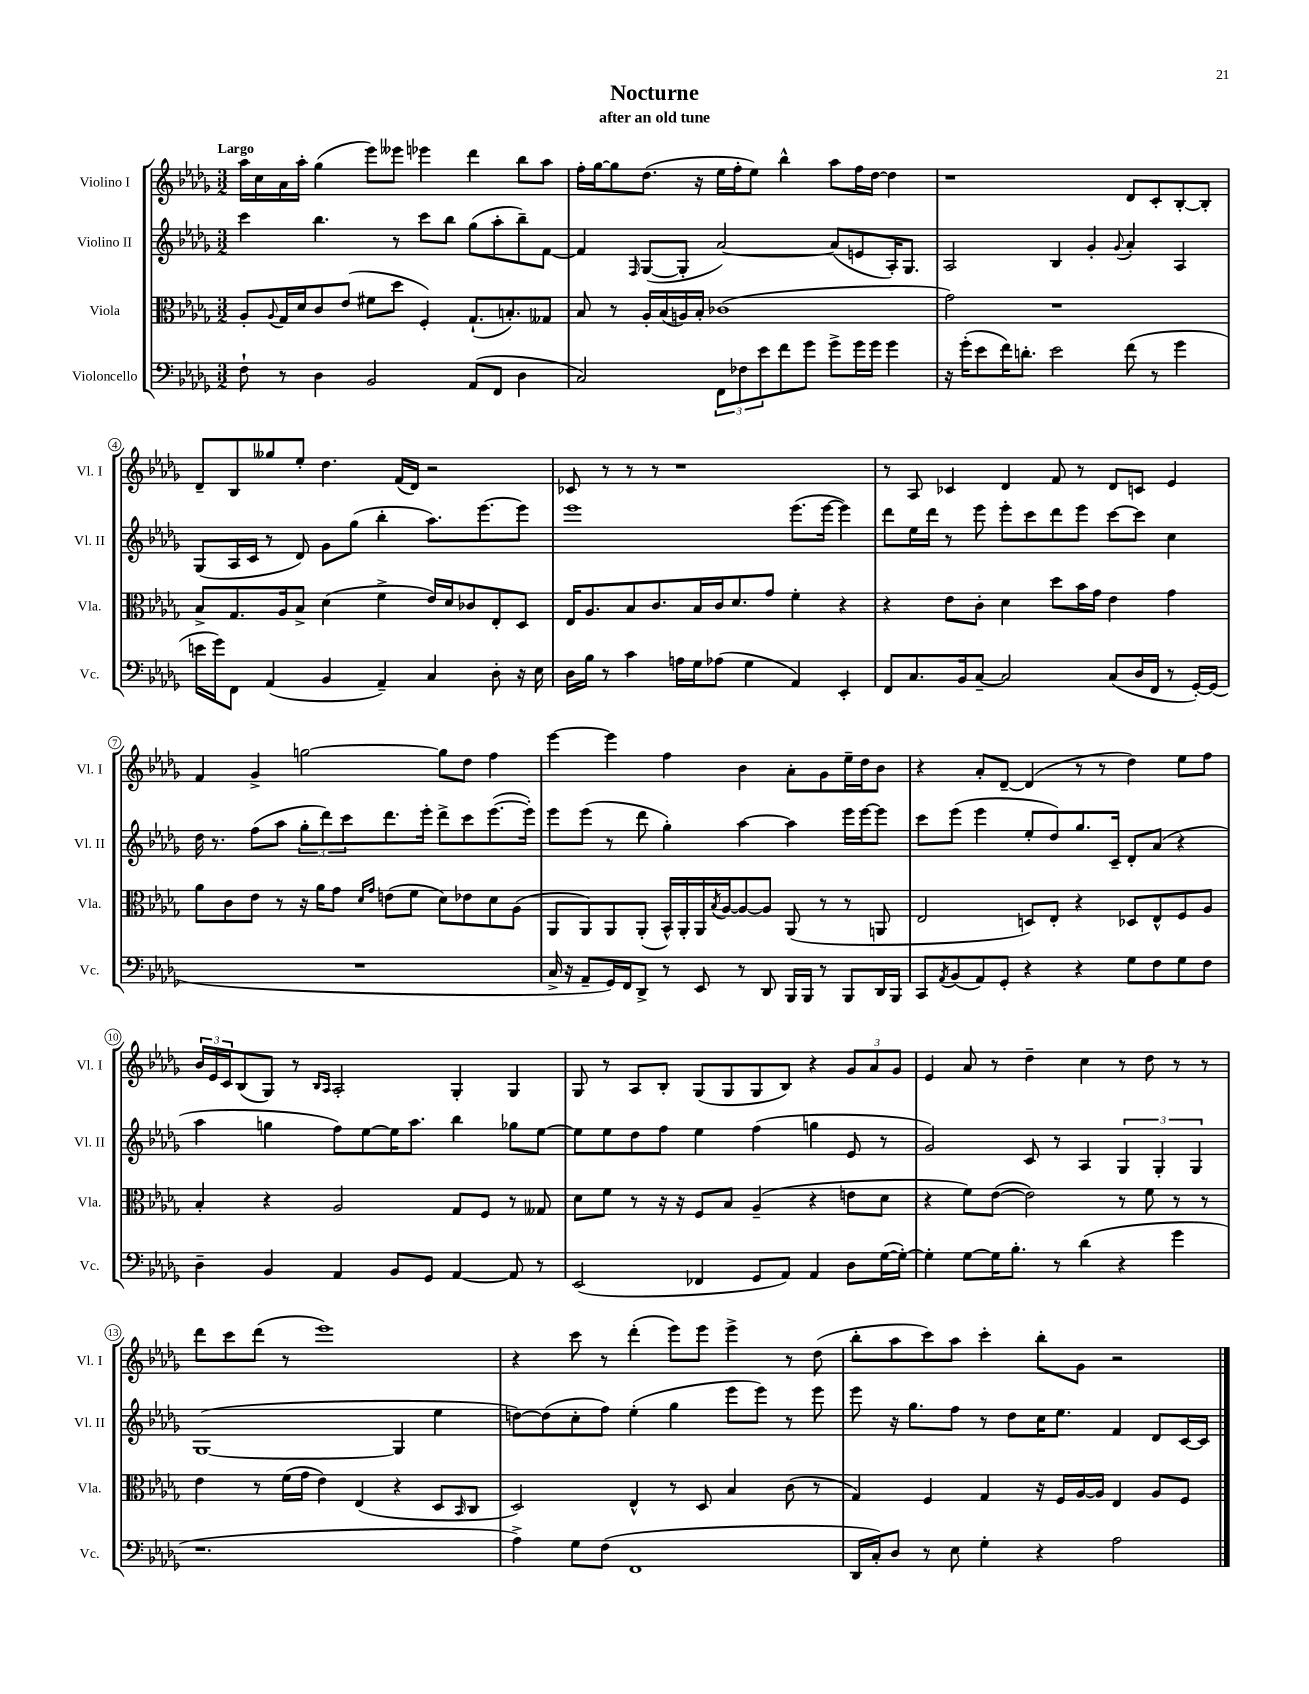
\header { title = "Nocturne" subtitle = "after an old tune" }
<<
\new StaffGroup <<
\new Staff = "s0" \with { instrumentName = "Violino I" shortInstrumentName = "Vl. I" } {
    \clef treble \key des \major \numericTimeSignature \time 3/2 \tempo "Largo"
    aes''16 c''16 aes'16 aes''16-. ges''4( ees'''8) eeses'''8 ees'''4 des'''4 bes''8 aes''8 |
    f''16-. ges''16~ ges''8 des''8.( r16 ees''16 f''16-. ees''8) bes''4-^ aes''8 f''16 des''16~ des''4 |
    r1 des'8 c'8-. bes8~-. bes8-. |
    des'8-- bes8 geses''8 ees''8-. des''4. f'16( des'16) r2 |
    ces'8 r8 r8 r8 r1 |
    r8 aes8 ces'4 des'4 f'8 r8 des'8 c'8 ees'4 |
    f'4 ges'4-> g''2~ g''8 des''8 f''4 |
    ees'''4~ ees'''4 f''4 bes'4 aes'8-. ges'8 ees''16-- des''16 bes'8 |
    r4 aes'8-. des'8~-- des'4( r8 r8 des''4) ees''8 f''8 |
    \tuplet 3/2 { bes'16 ees'16 c'16 } bes8( ges8) r8 \grace { bes16 aes16 } aes2-. ges4-. ges4 |
    ges8 r8 aes8 bes8-. ges8( ges8 ges8 bes8) r4 \tuplet 3/2 { ges'8 aes'8 ges'8 } |
    ees'4 aes'8 r8 des''4-- c''4 r8 des''8 r8 r8 |
    des'''8 c'''8 des'''8( r8 ees'''1) |
    r4 c'''8 r8 des'''4-.( ees'''8) ees'''8 ees'''4-> r8 des''8( |
    bes''8-. aes''8 c'''8) aes''8 c'''4-. bes''8-. ges'8 r2 \bar "|." |
}
\new Staff = "s1" \with { instrumentName = "Violino II" shortInstrumentName = "Vl. II" } {
    \clef treble \key des \major \numericTimeSignature \time 3/2
    c'''4 bes''4. r8 c'''8 bes''8 ges''8( aes''8-. bes''8--) f'8~ |
    f'4 \grace { f16 } ges8~( ges8-. aes'2~) aes'8( e'8 aes16-.) ges8. |
    aes2 bes4 ges'4-. \appoggiatura { ges'8 } aes'4-. aes4 |
    ges8( aes16 c'16 r8 des'8) ges'8 ges''8( bes''4-. aes''8.) ees'''8.~ ees'''8 |
    ees'''1 ees'''8.( ees'''16~ ees'''4) |
    des'''8 ees''16 des'''16 r8 ees'''8 ees'''8-. c'''8 des'''8 ees'''8 c'''8~ c'''8 c''4 |
    des''16 r8. f''8( aes''8 \tuplet 3/2 { ges''8-. des'''8) c'''8 } des'''8. ees'''16-. des'''8-> c'''8 ees'''8.~( ees'''16-.) |
    ees'''8 ees'''8( r8 des'''8 ges''4-.) aes''4~ aes''4 ees'''16 ees'''16~ ees'''8 |
    c'''8 ees'''8( ees'''4 ees''8-. des''8) ges''8. c'16-- des'8-. aes'8( r4 |
    aes''4 g''4 f''8) ees''8~ ees''16 aes''8. bes''4 ges''8 ees''8~ |
    ees''8 ees''8 des''8 f''8 ees''4 f''4( g''4 ees'8 r8 |
    ges'2) c'8 r8 aes4 \tuplet 3/2 { ges4 ges4-. ges4 } |
    ges1~( ges4 ees''4 |
    d''8~) d''8( c''8-. f''8) ees''4-.( ges''4 ees'''8 ees'''8) r8 ees'''8 |
    ees'''8 r16 ges''8. f''8 r8 des''8 c''16 ees''8. f'4 des'8 c'16~ c'16 \bar "|." |
}
\new Staff = "s2" \with { instrumentName = "Viola" shortInstrumentName = "Vla." } {
    \clef alto \key des \major \numericTimeSignature \time 3/2
    aes8-. \appoggiatura { aes8 } ges16 des'16 c'8 ees'8( fis'8 des''8 f4-.) ges8.-!( b8.-.) geses8 |
    bes8 r8 aes16-. bes16( a16) bes16-. ces'1( |
    ges'2) r1 |
    bes8-> ges8. aes16 bes8-> des'4( f'4-> ees'16) des'16 ces'8 ees8-. des8 |
    ees16 aes8. bes8 c'8. bes16 c'16 des'8. ges'8 f'4-. r4 |
    r4 ees'8 c'8-. des'4 des''8 bes'16 ges'16 ees'4 ges'4 |
    aes'8 c'8 ees'8 r8 r16 aes'16 ges'8 \grace { des'16 ges'16 } e'8( f'8 des'8) ees'8 des'8 aes8( |
    aes,8 aes,8) aes,8 aes,8-.( bes,16-^) aes,16-. aes,16 \acciaccatura { bes8 } aes16~ aes8~ aes8 aes,8( r8 r8 a,8 |
    ees2 d8) ees8-. r4 des8 ees8-^ f8 aes8 |
    bes4-. r4 aes2 ges8 f8 r8 geses8 |
    des'8 f'8 r8 r16 r16 f8 bes8 aes4--( r4 e'8 des'8 |
    r4 f'8) ees'8~( ees'2) r8 f'8 r8 r8 |
    ees'4 r8 f'16( ges'16 ees'4) ees4( r4 des8 \grace { bes,16 } c8 |
    des2) ees4-^ r8 des8 bes4 c'8( r8 |
    ges4) f4 ges4 r16 f16 aes16~ aes16 ees4 aes8 f8 \bar "|." |
}
\new Staff = "s3" \with { instrumentName = "Violoncello" shortInstrumentName = "Vc." } {
    \clef bass \key des \major \numericTimeSignature \time 3/2
    f8-! r8 des4 bes,2 aes,8( f,8 des4 |
    c2) \tuplet 3/2 { f,8 fes8 ees'8 } f'8 ges'8 ges'8-> ges'16 ges'16 ges'4 |
    r16 ges'16-.( ees'8 f'16) d'8.-. ees'2 f'8( r8 ges'4 |
    e'16 ges'16) f,8 aes,4( bes,4 aes,4--) c4 des8-. r16 ees16 |
    des16 bes16 r8 c'4 a16 ges16 aes8( ges4 aes,4) ees,4-. |
    f,8 c8. bes,16 c8~-- c2 c8( des16 f,16 r8 ges,16~-.) ges,16( |
    R1. |
    c16-> r16 aes,8-- ges,16) f,16 des,8-> r8 ees,8 r8 des,8 bes,,16 bes,,16 r8 bes,,8 des,16 bes,,16 |
    c,8 \acciaccatura { aes,8 } bes,8( aes,8) ges,8-. r4 r4 ges8 f8 ges8 f8 |
    des4-- bes,4 aes,4 bes,8 ges,8 aes,4~ aes,8 r8 |
    ees,2( fes,4 ges,8 aes,8) aes,4 des8 ges16~( ges16~-.) |
    ges4-. ges8~ ges16 bes8.-. r8 des'4( r4 ges'4 |
    r1. |
    aes4->) ges8 f8( f,1 |
    des,16 c16-.) des8 r8 ees8 ges4-. r4 aes2 \bar "|." |
}
>>
>>
\layout { \context { \Score \override BarNumber.stencil = #(make-stencil-circler 0.1 0.3 ly:text-interface::print) } }
